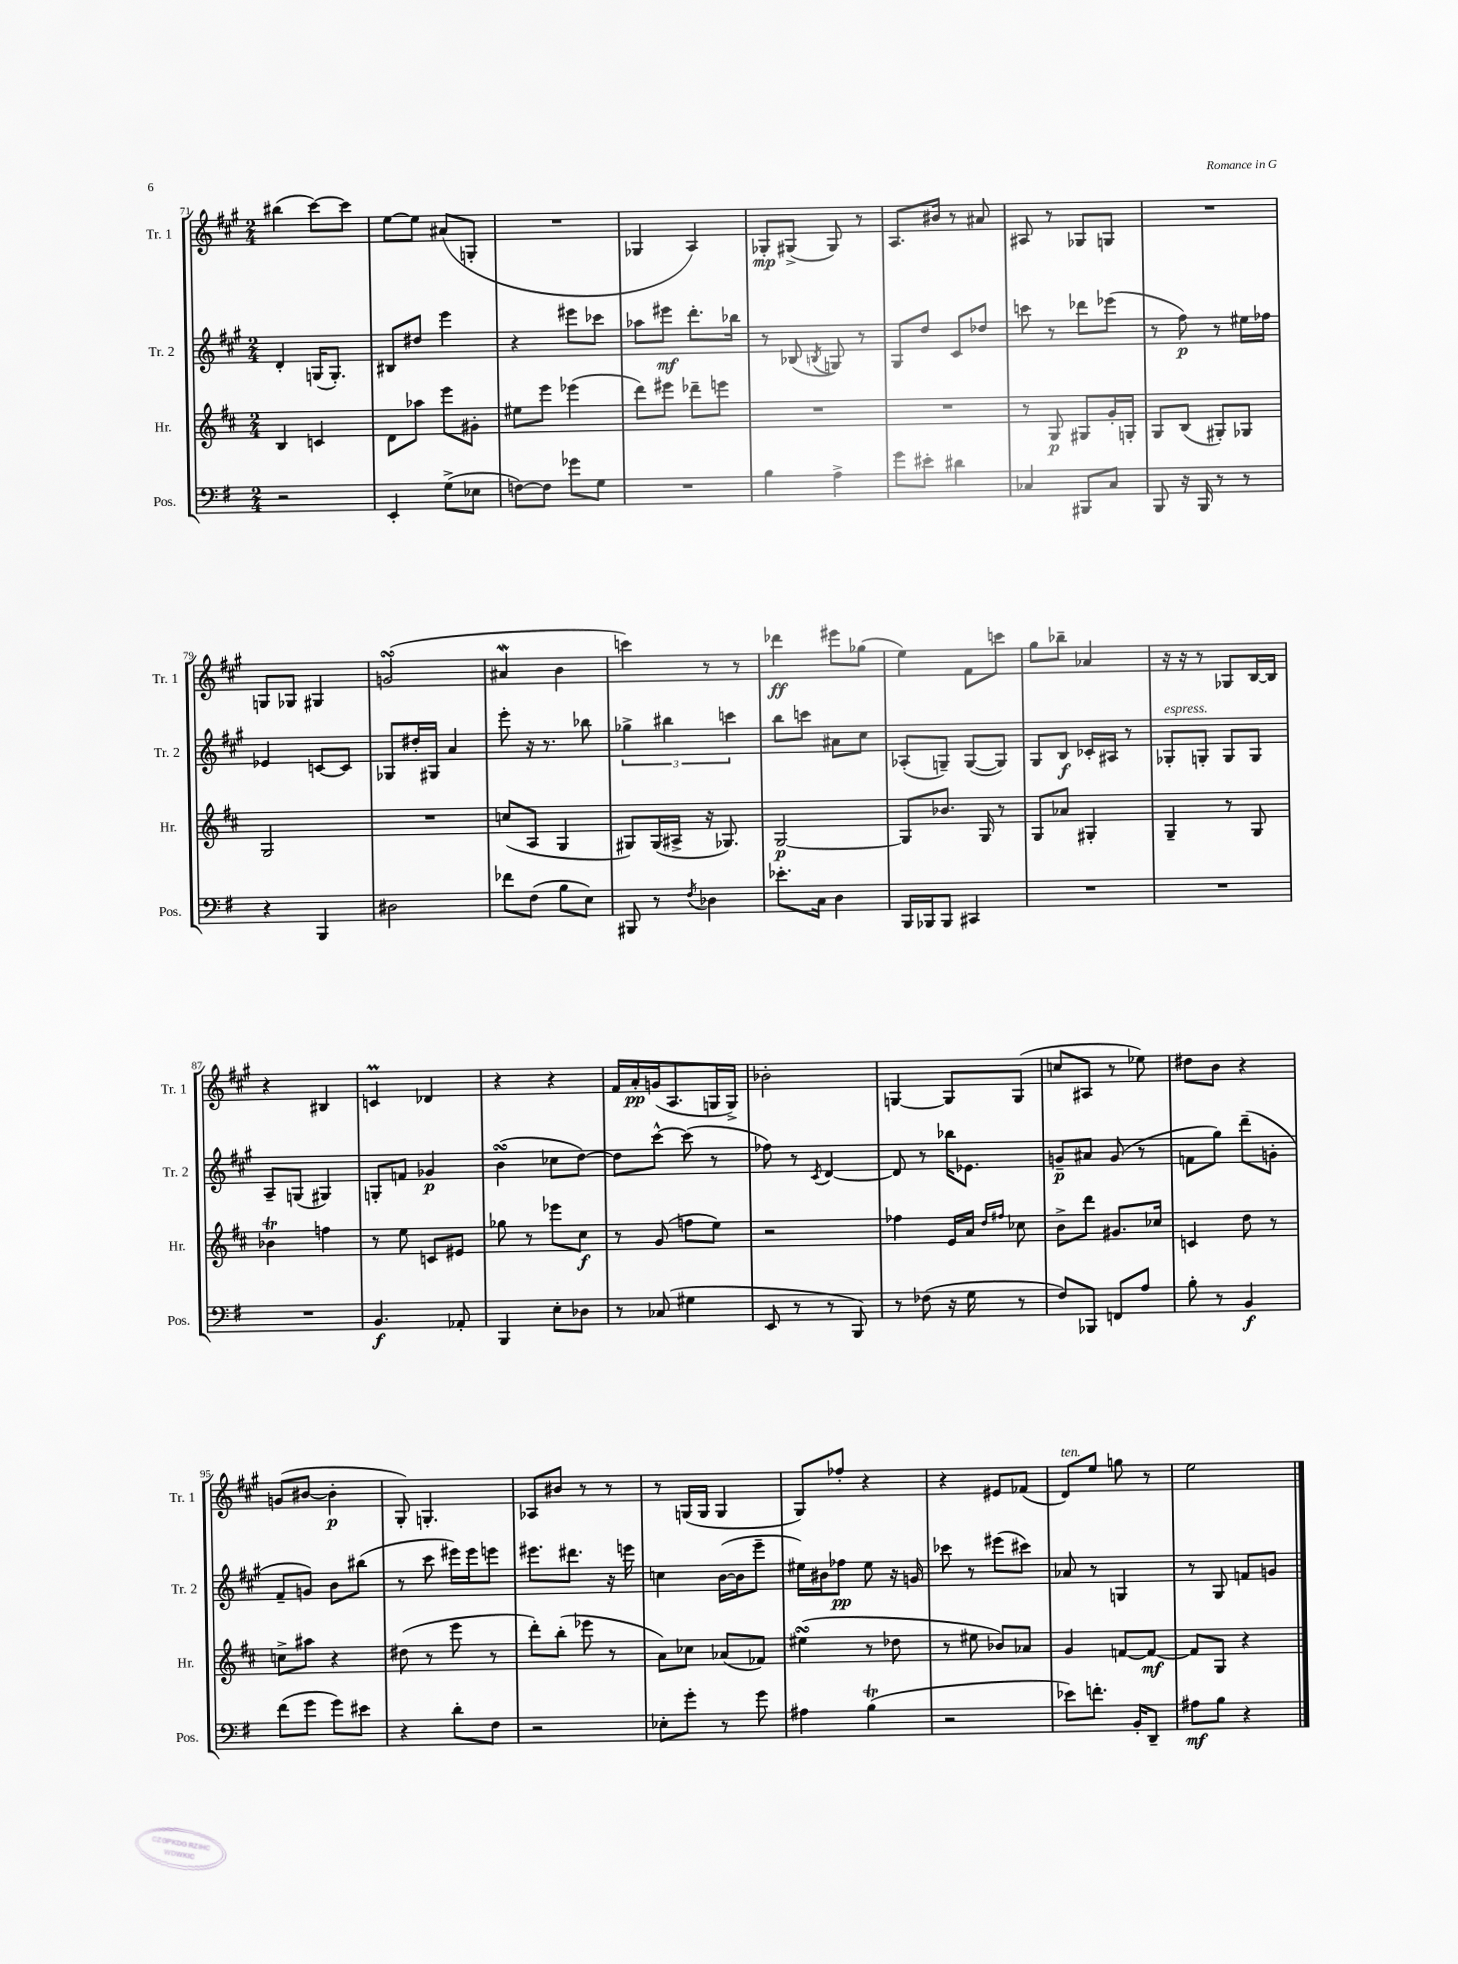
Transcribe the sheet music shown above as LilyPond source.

<<
\new StaffGroup <<
\new Staff = "s0" \with { instrumentName = "Tr. 1" shortInstrumentName = "Tr. 1" } {
    \clef treble \key a \major \numericTimeSignature \time 2/4
    bis''4( cis'''8~) cis'''8 |
    e''8~ e''8 ais'8( g8-. |
    R2 |
    ges4 a4) |
    ges8-.\mp gis8->( gis8) r8 |
    a8. bis'16 r8 ais'8 |
    ais8 r8 ges8 g8 |
    R2 |
    g8 ges8 gis4 |
    g'2\turn( |
    ais'4\mordent b'4 |
    c'''4) r8 r8 |
    des'''4\ff eis'''8 ges''8( |
    e''4) fis'8 c'''8 |
    gis''8 bes''8-- aes'4 |
    r16 r16 r8 ges8 b16~ b16 |
    r4 bis4 |
    c'4\prall des'4 |
    r4 r4 |
    fis'16 a'16-.\pp g'16( a8. g16 g16->) |
    bes'2-. |
    g4~ g8 g8( |
    c''8 ais8 r8 ees''8) |
    dis''8 b'8 r4 |
    g'8( bis'8~ bis'4-.\p |
    gis8-.) g4.-. |
    aes8 bis'8 r8 r8 |
    r8 g16( g16 g4 |
    gis8) fes''8-. r4 |
    r4 eis'8 fes'8( |
    d'8^\markup { \italic "ten." }) e''8 g''8 r8 |
    e''2 \bar "|." |
}
\new Staff = "s1" \with { instrumentName = "Tr. 2" shortInstrumentName = "Tr. 2" } {
    \clef treble \key a \major \numericTimeSignature \time 2/4
    d'4-. g16( g8.-.) |
    bis8 dis''8 e'''4 |
    r4 eis'''8 ces'''8 |
    aes''8 eis'''8\mf d'''8.-. bes''16 |
    r8 bes8( \acciaccatura { b8 } g8) r8 |
    gis8 d''8 cis'8 des''8 |
    c'''8 r8 des'''8 ees'''8( |
    r8 fis''8\p) r8 eis''16 fes''16 |
    ees'4 c'8~ c'8 |
    ges8 dis''16-. gis16 a'4 |
    e'''8-. r16 r8. bes''8 |
    \tuplet 3/2 { ges''4-> bis''4 c'''4 } |
    b''8 c'''8 ais'8 cis''8 |
    aes8-.( g8--) g8~( g8) |
    gis8 b8\f ces'16-. ais16 r8 |
    ges8-.^\markup { \italic "espress." } g8-. g8 g8 |
    a8-- g8( gis4) |
    g8-. f'8 ges'4\p |
    b'4\turn( ces''8 d''8~) |
    d''8 cis'''8~-^ cis'''8( r8 |
    fes''8) r8 \acciaccatura { cis'8 } d'4~ |
    d'8 r8 bes''16 ees'8. |
    g'8--\p ais'8 g'8( r8 |
    f'8 gis''8) d'''8--( g'8-. |
    fis'8-- g'8) b'8 bis''8( |
    r8 cis'''8 eis'''16) eis'''16 e'''8 |
    eis'''8. dis'''8. r16 e'''16 |
    c''4 b'16~( b'16 e'''8-- |
    eis''16) bis'16 fes''8\pp eis''8 r16 g'16 |
    ces'''8 r8 eis'''8( cis'''8) |
    aes'8 r8 g4 |
    r8 gis8 f'8 g'8 \bar "|." |
}
\new Staff = "s2" \with { instrumentName = "Hr." shortInstrumentName = "Hr." } {
    \clef treble \key d \major \numericTimeSignature \time 2/4
    b4 c'4 |
    d'8 aes''8 e'''8 gis'8-. |
    eis''8 e'''8 ees'''4( |
    d'''8) eis'''8 des'''8-- e'''8 |
    R2 |
    R2 |
    r8 g8\p gis8 g'16-. g16-. |
    g8 b8( gis8-.) ges8 |
    g2 |
    R2 |
    c''8( a8 g4 |
    gis8) gis16( ais16-> r16 ges8.) |
    g2~\p |
    g8 bes'8. g16 r8 |
    g8 aes'8 gis4-. |
    g4-- r8 g8 |
    bes'4\trill f''4 |
    r8 e''8 c'8 eis'8 |
    ges''8 r8 ees'''8 cis''8\f |
    r8 g'8( f''8 e''8) |
    r2 |
    fes''4 e'16 a'16 \grace { d''16 fis''16 } ces''8 |
    b'8-> d'''8 gis'8. ces''16 |
    c'4 d''8 r8 |
    c''8-> ais''8 r4 |
    dis''8( r8 e'''8 r8 |
    d'''8-.) b''8-.( ees'''8 r8 |
    a'8) ces''8 aes'8( fes'8) |
    eis''4\turn( r8 des''8 |
    r8 eis''8 bes'8) aes'8 |
    g'4 f'8~ f'8~\mf |
    f'8 g8 r4 \bar "|." |
}
\new Staff = "s3" \with { instrumentName = "Pos." shortInstrumentName = "Pos." } {
    \clef bass \key g \major \numericTimeSignature \time 2/4
    r2 |
    e,4-. g8->( ees8 |
    f8~) f8 ges'8 g8 |
    R2 |
    b4 a4-> |
    g'8 eis'8-. dis'4 |
    ces4 bis,,8 ces8 |
    b,,8 r16 b,,16 r8 r8 |
    r4 b,,4 |
    dis2 |
    fes'8 fis8( b8 e8) |
    bis,,8 r8 \acciaccatura { fis8 } des4 |
    ees'8.-. c16 d4 |
    b,,16 bes,,16 bes,,8 cis,4 |
    R2 |
    R2 |
    R2 |
    b,4.\f aes,8-. |
    b,,4 e8-. des8 |
    r8 ces8( gis4 |
    e,8 r8 r8 b,,8) |
    r8 fes8( r16 g16 r8 |
    fis8) bes,,8 f,8 a8 |
    b8-. r8 b,4\f |
    fis'8( g'8 g'8) eis'8 |
    r4 d'8-. fis8 |
    r2 |
    ees8-. g'8-. r8 g'8 |
    ais4 b4\trill( |
    r2 |
    ees'8) f'8.-. b,16-. d,8-- |
    ais8\mf b8 r4 \bar "|." |
}
>>
>>
\layout { \context { \Score currentBarNumber = #71 } }
